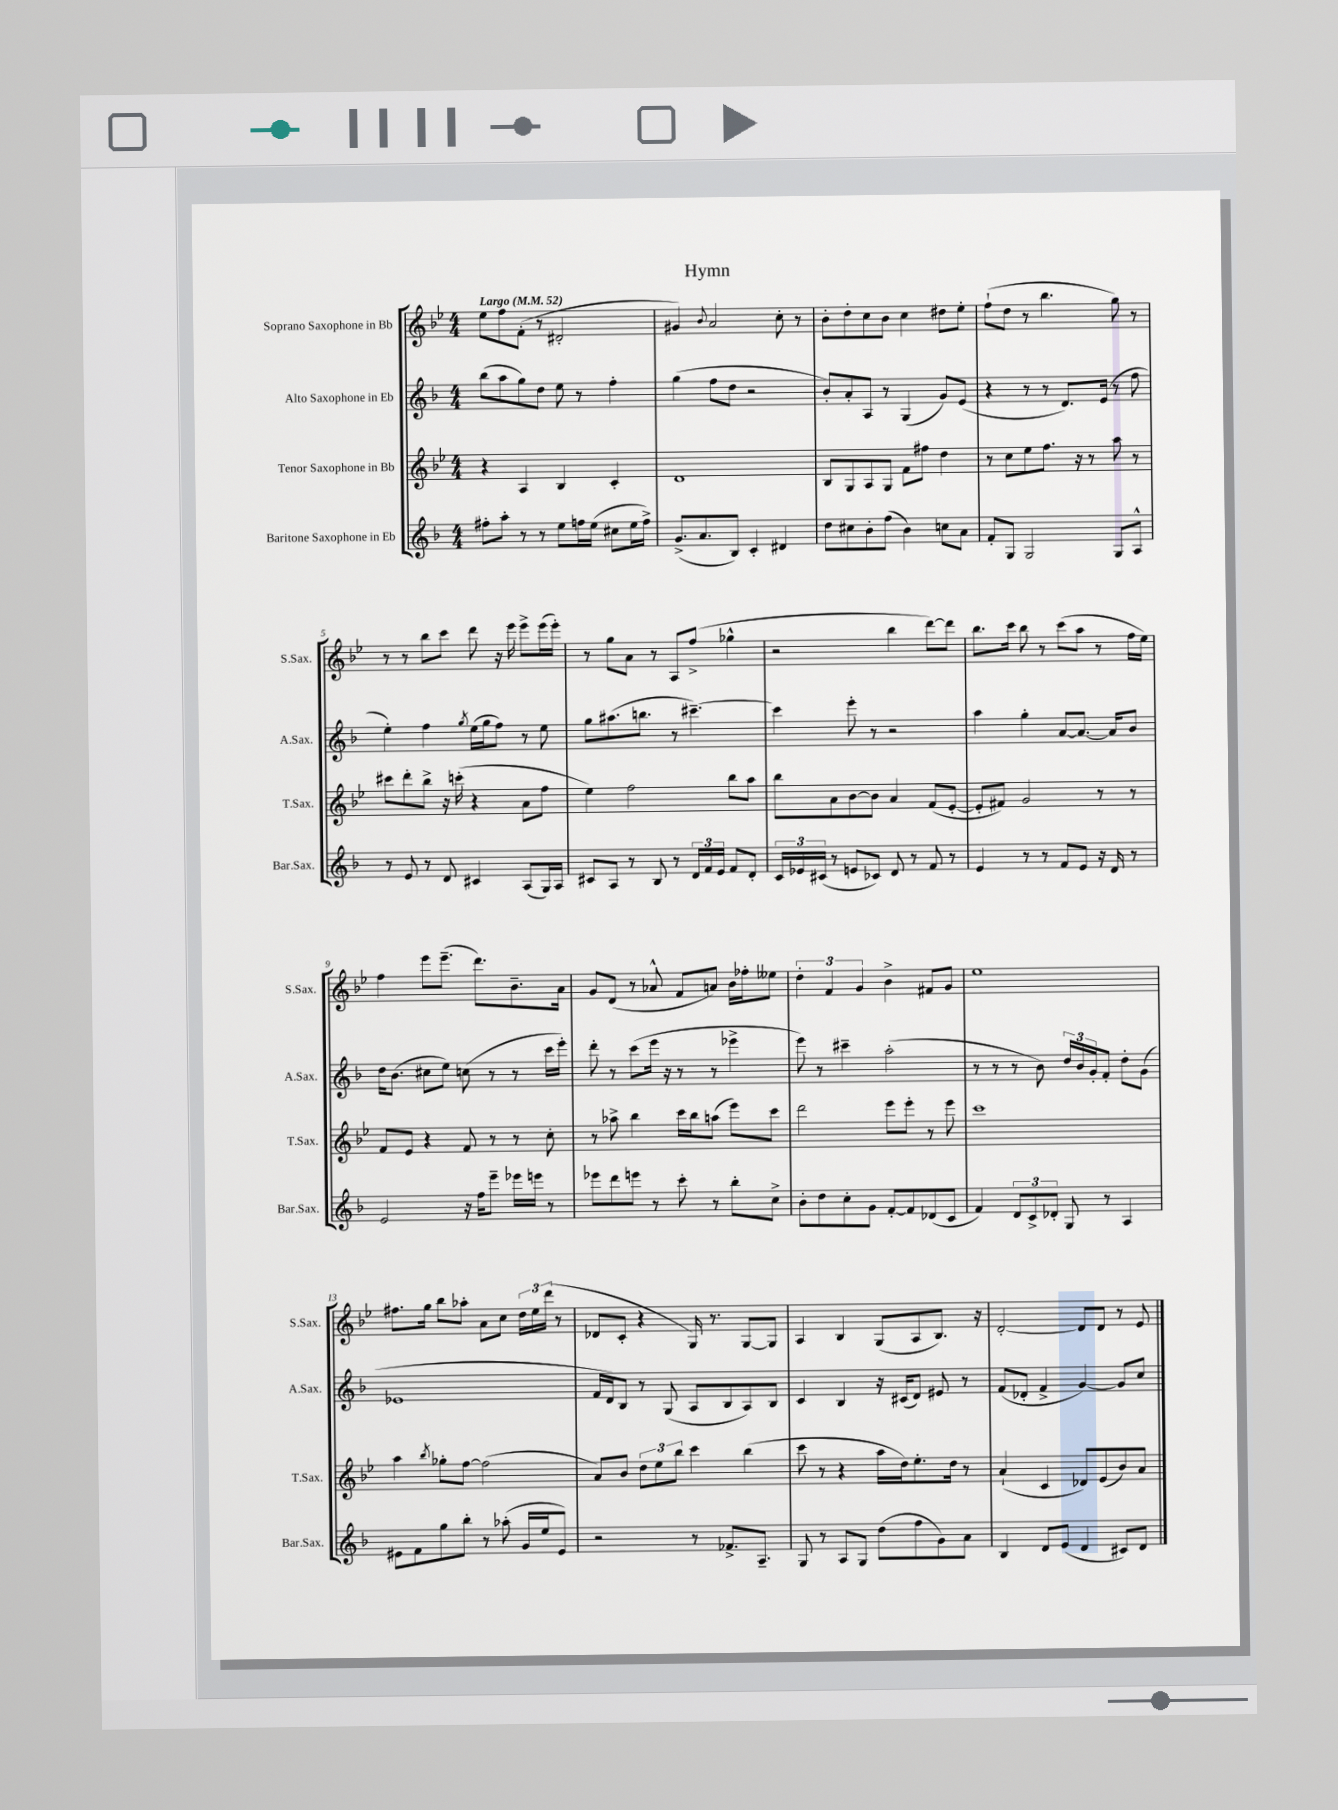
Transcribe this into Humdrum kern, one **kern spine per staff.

**kern	**kern	**kern	**kern
*staff4	*staff3	*staff2	*staff1
*clefG2	*clefG2	*clefG2	*clefG2
*k[b-]	*k[b-e-]	*k[b-]	*k[b-e-]
*M4/4	*M4/4	*M4/4	*M4/4
*MM52	*MM52	*MM52	*MM52
8ff#'	4r	(8bb-	8ee-
8aa'	.	8aa	8ff
8r	4A	8gg)	(8f'
8r	.	8dd	8r
8ee	4B-	8ee	2d#'
16ff	.	8r	.
(16ee	.	.	.
8cc#	4c'	4ff'	.
16ee	.	.	.
16ff^)	.	.	.
=	=	=	=
(8.g^	1d	(4gg	4g#)
8.a	.	.	.
.	.	.	8qqb-
.	.	8ff	2a
8B-)	.	8dd	.
4c'	.	2r	.
4d#	.	.	8cc'
.	.	.	8r
=	=	=	=
8dd	8B-	8b-')	8b-'
8cc#	8G	8a'	8dd'
8b-'	8A	8A	8cc
(8ff	8G	8r	8b-
4b-)	8f	(4G	4cc
.	8ff#	.	.
8cc	4dd	8g)	8dd#
8a	.	(8e	8ee-'
=	=	=	=
8f'	8r	4r	(8ff`
8G	8cc	.	8dd
2G	8ee-	8r	8r
.	8.ff	8r	4.bb-
.	.	8.d)	.
.	16r	.	.
.	8r	.	.
.	.	(16e	.
8G	8aa	8r	8gg)
8A^^	8r	8ff	8r
=	=	=	=
8r	8ccc#	4ee')	8r
8e	8ddd'	.	8r
8r	8bb-^	4ff	8bb-
8d	16r	.	8ccc
.	(16ccc'	.	.
.	.	8qgg	.
4c#	4r	(16ee	8ddd
.	.	16gg	.
.	.	8ff)	16r
.	.	.	16eee-
(8A	8a	8r	8eee-^
16G)	8ff	8ee	(16eee-
16A	.	.	16eee-')
=	=	=	=
8c#	4ee-)	8gg	8r
8A	.	(8.aa#	8gg
8r	2ff	.	8a
.	.	8.bb	.
8B-	.	.	8r
8r	.	8r	8A
24d	.	[4.ccc#~)	(8ff^
24f	.	.	.
24e	.	.	.
8f	8bb-	.	4gg-^^
8d'	8aa	.	.
=	=	=	=
24c	8bb-	4ccc#]	2r
24e-	.	.	.
(24c#	.	.	.
8r	8a	.	.
8e	[8b-	8eee'	.
8c-)	8b-]	8r	.
8d	4a	2r	4bb-
8r	.	.	.
8f	(8f	.	[8ddd)
8r	[8e-'	.	8ddd]
=	=	=	=
4e	8e-']	4aa	8.bb-
.	8f#)	.	.
.	.	.	16ccc
8r	2g	4gg'	8bb-
8r	.	.	8r
8f	.	[8a	(8ccc
8e	.	8.a_	8aa
16r	8r	.	8r
16d	.	16a]	.
8r	8r	8b-	16ff
.	.	.	16ee-)
=	=	=	=
2e	8f	16dd	4ff
.	.	(8.b-	.
.	8e-	.	.
.	4r	8cc#	8eee-
.	.	8ee)	(8.eee-~
16r	8f	(8cc	.
16ff	.	.	8.ddd)
8eee~	8r	8r	.
16eee-	8r	8r	8.b-~
16eee	.	.	.
8r	8cc'	16ccc	.
.	.	16eee')	16a
=	=	=	=
8eee-	8r	8ddd'	8g
8ddd	8aa-^	8r	(8d
8eee	4bb-	(8ccc	8r
8r	.	16eee	8a-^^
.	.	16r	.
8ccc'	16ccc	8r	8f
.	16bb-	.	.
8r	(8aa	8r	8a)
8bb-'	8eee-)	4eee-^	16b-
.	.	.	16ff-'
8cc^	8ccc	.	8ee--
=	=	=	=
8b-'	2ddd	8eee)	6dd'
8dd	.	8r	.
.	.	.	6f
8cc'	.	4ccc#~	.
.	.	.	6g
8g	.	.	.
[8f'	8eee-	(2aa'	4b-^
8f]	8eee-'	.	.
(8d-	8r	.	8f#
8c	8eee-	.	8g
=	=	=	=
4f)	1ccc	8r	1ee-
.	.	8r	.
12d	.	8r	.
12c^	.	.	.
.	.	8b-)	.
12d-'	.	.	.
8G	.	24dd	.
.	.	24b-	.
.	.	24g'	.
8r	.	8f'	.
4A	.	8dd'	.
.	.	(8g	.
=	=	=	=
8e#	4aa	1e-	8.ff#
8f	.	.	.
.	.	.	16gg
.	8qbb-	.	.
8gg	8gg-'	.	8bb-
8bb-'	[8ff	.	8aa-'
8r	(2ff]	.	8a
(8aa-'	.	.	8cc
16g	.	.	24dd
.	.	.	24ee-
16ee	.	.	.
.	.	.	(24ddd
8e#)	.	.	8r
=	=	=	=
2r	8a)	16f	8d-
.	.	16d)	.
.	8b-	8B-	8c'
.	12dd	8r	4r
.	12ee-	.	.
.	.	(8G	.
.	12bb-	.	.
8r	4ccc	8A	16G)
.	.	.	8.r
8.f-^	.	8B-	.
.	(4bb-	8A)	[8G
8.A~	.	.	.
.	.	8B-	8G]
=	=	=	=
8G	8ccc	4c	4A
8r	8r	.	.
8A	4r	4B-	4B-
8G	.	.	.
(8dd	16aa	16r	(8G
.	16dd)	(16c#	.
8ff	8.ee-'	8d)	8A
8g)	.	8e#	8.B-)
.	16dd	.	.
8a	8r	8r	.
.	.	.	16r
=	=	=	=
4B-	(4a`	(8f	[2d'
.	.	8d-'	.
8d	4c	4f^	.
(8e	.	.	.
4d	8d-)	[4g)	8d]
.	(8e-	.	8d
8c#)	8b-)	8g]	8r
8d	8a	8cc	8e-
==	==	==	==
*-	*-	*-	*-
